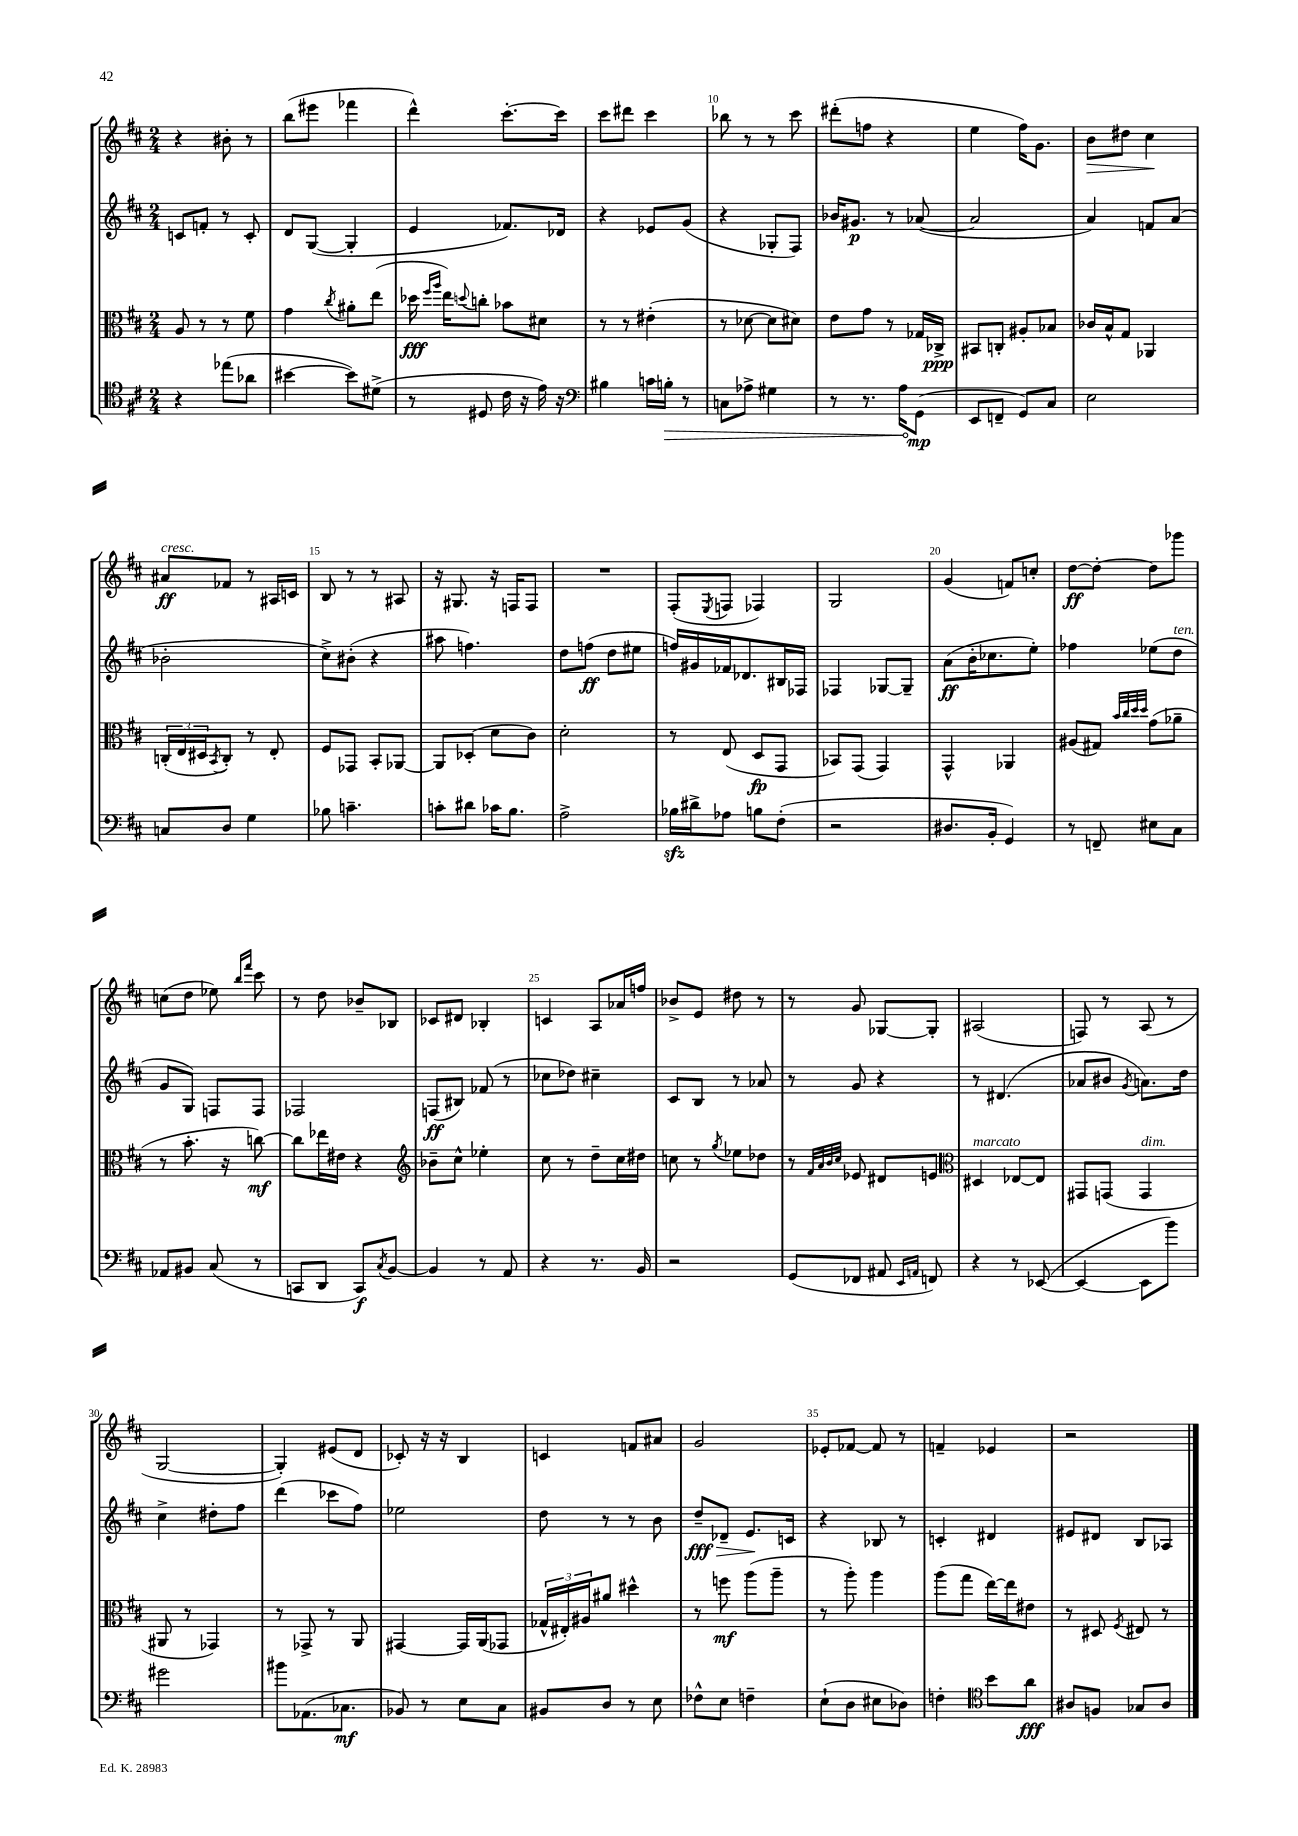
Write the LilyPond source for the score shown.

<<
\new StaffGroup <<
\new Staff = "s0" {
    \clef treble \key d \major \numericTimeSignature \time 2/4
    r4 bis'8-. r8 |
    b''8( eis'''8 fes'''4 |
    d'''4-^) cis'''8.~-. cis'''16 |
    cis'''8 dis'''8 cis'''4 |
    bes''8 r8 r8 cis'''8 |
    dis'''8-.( f''8 r4 |
    e''4 fis''16) g'8. |
    b'8\> dis''8 cis''4\! |
    ais'8\ff^\markup { \italic "cresc." } fes'8 r8 ais16 c'16 |
    b8 r8 r8 ais8 |
    r16 gis8. r16 f16 f8 |
    R2 |
    fis8-.( \acciaccatura { e8 } f8 fes4) |
    g2 |
    g'4( f'8) c''8-. |
    d''8~\ff d''8~-. d''8 ges'''8 |
    c''8( d''8 ees''8) \grace { b''16 fis'''16 } cis'''8 |
    r8 d''8 bes'8-- bes8 |
    ces'8 dis'8 bes4-. |
    c'4 a8 aes'16 f''16 |
    bes'8-> e'8 dis''8 r8 |
    r8 g'8 ges8~ ges8-. |
    ais2( |
    f8) r8 a8( r8 |
    g2~ |
    g4-.) eis'8( d'8 |
    ces'8-.) r16 r16 b4 |
    c'4 f'8 ais'8 |
    g'2 |
    ees'8-. fes'8~ fes'8 r8 |
    f'4-- ees'4 |
    r2 \bar "|." |
}
\new Staff = "s1" {
    \clef treble \key d \major \numericTimeSignature \time 2/4
    c'8 f'8-. r8 c'8-. |
    d'8 g8~( g4-. |
    e'4 fes'8.) des'16 |
    r4 ees'8 g'8( |
    r4 ges8-. fis8) |
    bes'16 gis'8.\p r8 aes'8~( |
    aes'2 |
    a'4) f'8 a'8( |
    bes'2-. |
    cis''8->) bis'8-.( r4 |
    ais''8 f''4.) |
    d''8 f''8\ff( d''8 eis''8 |
    f''16) gis'16 fes'16 des'8. bis16 fes16 |
    fes4 ges8~ ges8-- |
    a'8\ff( b'16-. ces''8. e''8-.) |
    fes''4 ees''8( d''8^\markup { \italic "ten." } |
    g'8 g8) f8 f8 |
    fes2 |
    f8\ff( bis8) fes'8( r8 |
    ces''8 des''8) cis''4-- |
    cis'8 b8 r8 aes'8 |
    r8 g'8 r4 |
    r8 dis'4.( |
    aes'8 bis'8 \acciaccatura { g'8 } a'8.) d''16 |
    cis''4-> dis''8-. fis''8 |
    d'''4( ces'''8 fis''8) |
    ees''2 |
    d''8 r8 r8 b'8 |
    d''8--\fff\> des'8-- e'8.\! c'16 |
    r4 bes8 r8 |
    c'4-. dis'4 |
    eis'8 dis'8 b8 aes8 \bar "|." |
}
\new Staff = "s2" {
    \clef alto \key d \major \numericTimeSignature \time 2/4
    a8 r8 r8 fis'8 |
    g'4 \acciaccatura { cis''8 } ais'8-. e''8( |
    des''16\fff \grace { fis''16 a''16 } e''16) \appoggiatura { d''8 } c''8-. bes'8 dis'8 |
    r8 r8 eis'4-.( |
    r8 des'8~ des'8 dis'8) |
    e'8 g'8 r8 ges16 ces16->\ppp |
    bis,8 c8-. ais8-. bes8 |
    ces'16 b16-^ g8 aes,4 |
    \tuplet 3/2 { c16-.( e16 dis16 } \acciaccatura { b,8 } c8-.) r8 e8-. |
    fis8 ges,8 b,8-. aes,8~ |
    aes,8 des8-.( d'8 cis'8) |
    d'2-. |
    r8 e8( d8\fp g,8 |
    bes,8) g,8( g,4) |
    g,4-^ aes,4 |
    ais8( gis8) \grace { b'32 cis''32 d''32 d''32 } g'8( aes'8-- |
    r8 b'8.-. r16 c''8~\mf) |
    c''8 ees''16 eis'16 r4 |
    \clef treble bes'8-- cis''8-^ ees''4-. |
    cis''8 r8 d''8-- cis''16 dis''16 |
    c''8 r8 \acciaccatura { g''8 } ees''8 des''8 |
    r8 \grace { fis'32 a'32 b'32 cis''32 } ees'8 dis'8 e'8 |
    \clef alto dis4^\markup { \italic "marcato" } ees8~ ees8 |
    gis,8 g,8( g,4^\markup { \italic "dim." } |
    ais,8 r8 ges,4) |
    r8 ges,8-> r8 a,8 |
    gis,4~ gis,16 a,16( ges,8 |
    \tuplet 3/2 { ges16-^ eis16-.) ais16 } ais'8 dis''4-^ |
    r8 f''8\mf a''8( a''8-- |
    r8 a''8-.) a''4 |
    a''8( g''8 e''16~) e''16 eis'8 |
    r8 dis8 \acciaccatura { fis8 } eis8 r8 \bar "|." |
}
\new Staff = "s3" {
    \clef tenor \key d \major \numericTimeSignature \time 2/4
    r4 ees''8( aes'8 |
    bis'4~ bis'8) dis'8->( |
    r8 dis8 cis'16 r16 e'16) r16 |
    \clef bass bis4 c'16 \once \override Hairpin.circled-tip = ##t b16-.\> r8 |
    c8 aes8-> gis4 |
    r8 r8. a16\! g,8\mp( |
    e,8 f,8-- g,8) cis8 |
    e2 |
    c8 d8 g4 |
    bes8 c'4.-- |
    c'8-. dis'8 ces'16 b8. |
    a2-> |
    bes16\sfz dis'16-> aes8 b8 fis8-.( |
    r2 |
    dis8. b,16-. g,4) |
    r8 f,8-- eis8 cis8 |
    aes,8 bis,8 cis8( r8 |
    c,8 d,8 c,8\f) \acciaccatura { cis8 } b,8~ |
    b,4 r8 a,8 |
    r4 r8. b,16 |
    r2 |
    g,8( fes,8 ais,8 \grace { e,16 a,16 } f,8) |
    r4 r8 ees,8~( |
    ees,4~ ees,8 b'8) |
    gis'2 |
    bis'8 aes,8.( ces8.\mf |
    bes,8) r8 e8 cis8 |
    bis,8 d8 r8 e8 |
    fes8-^ e8 f4-- |
    e8-!( d8 eis8 des8) |
    f4-. \clef tenor b'8 a'8\fff |
    ais8 f8 ges8 ais8 \bar "|." |
}
>>
>>
\layout { \context { \Score currentBarNumber = #6 \override BarNumber.break-visibility = ##(#f #t #t) barNumberVisibility = #(every-nth-bar-number-visible 5) } }
